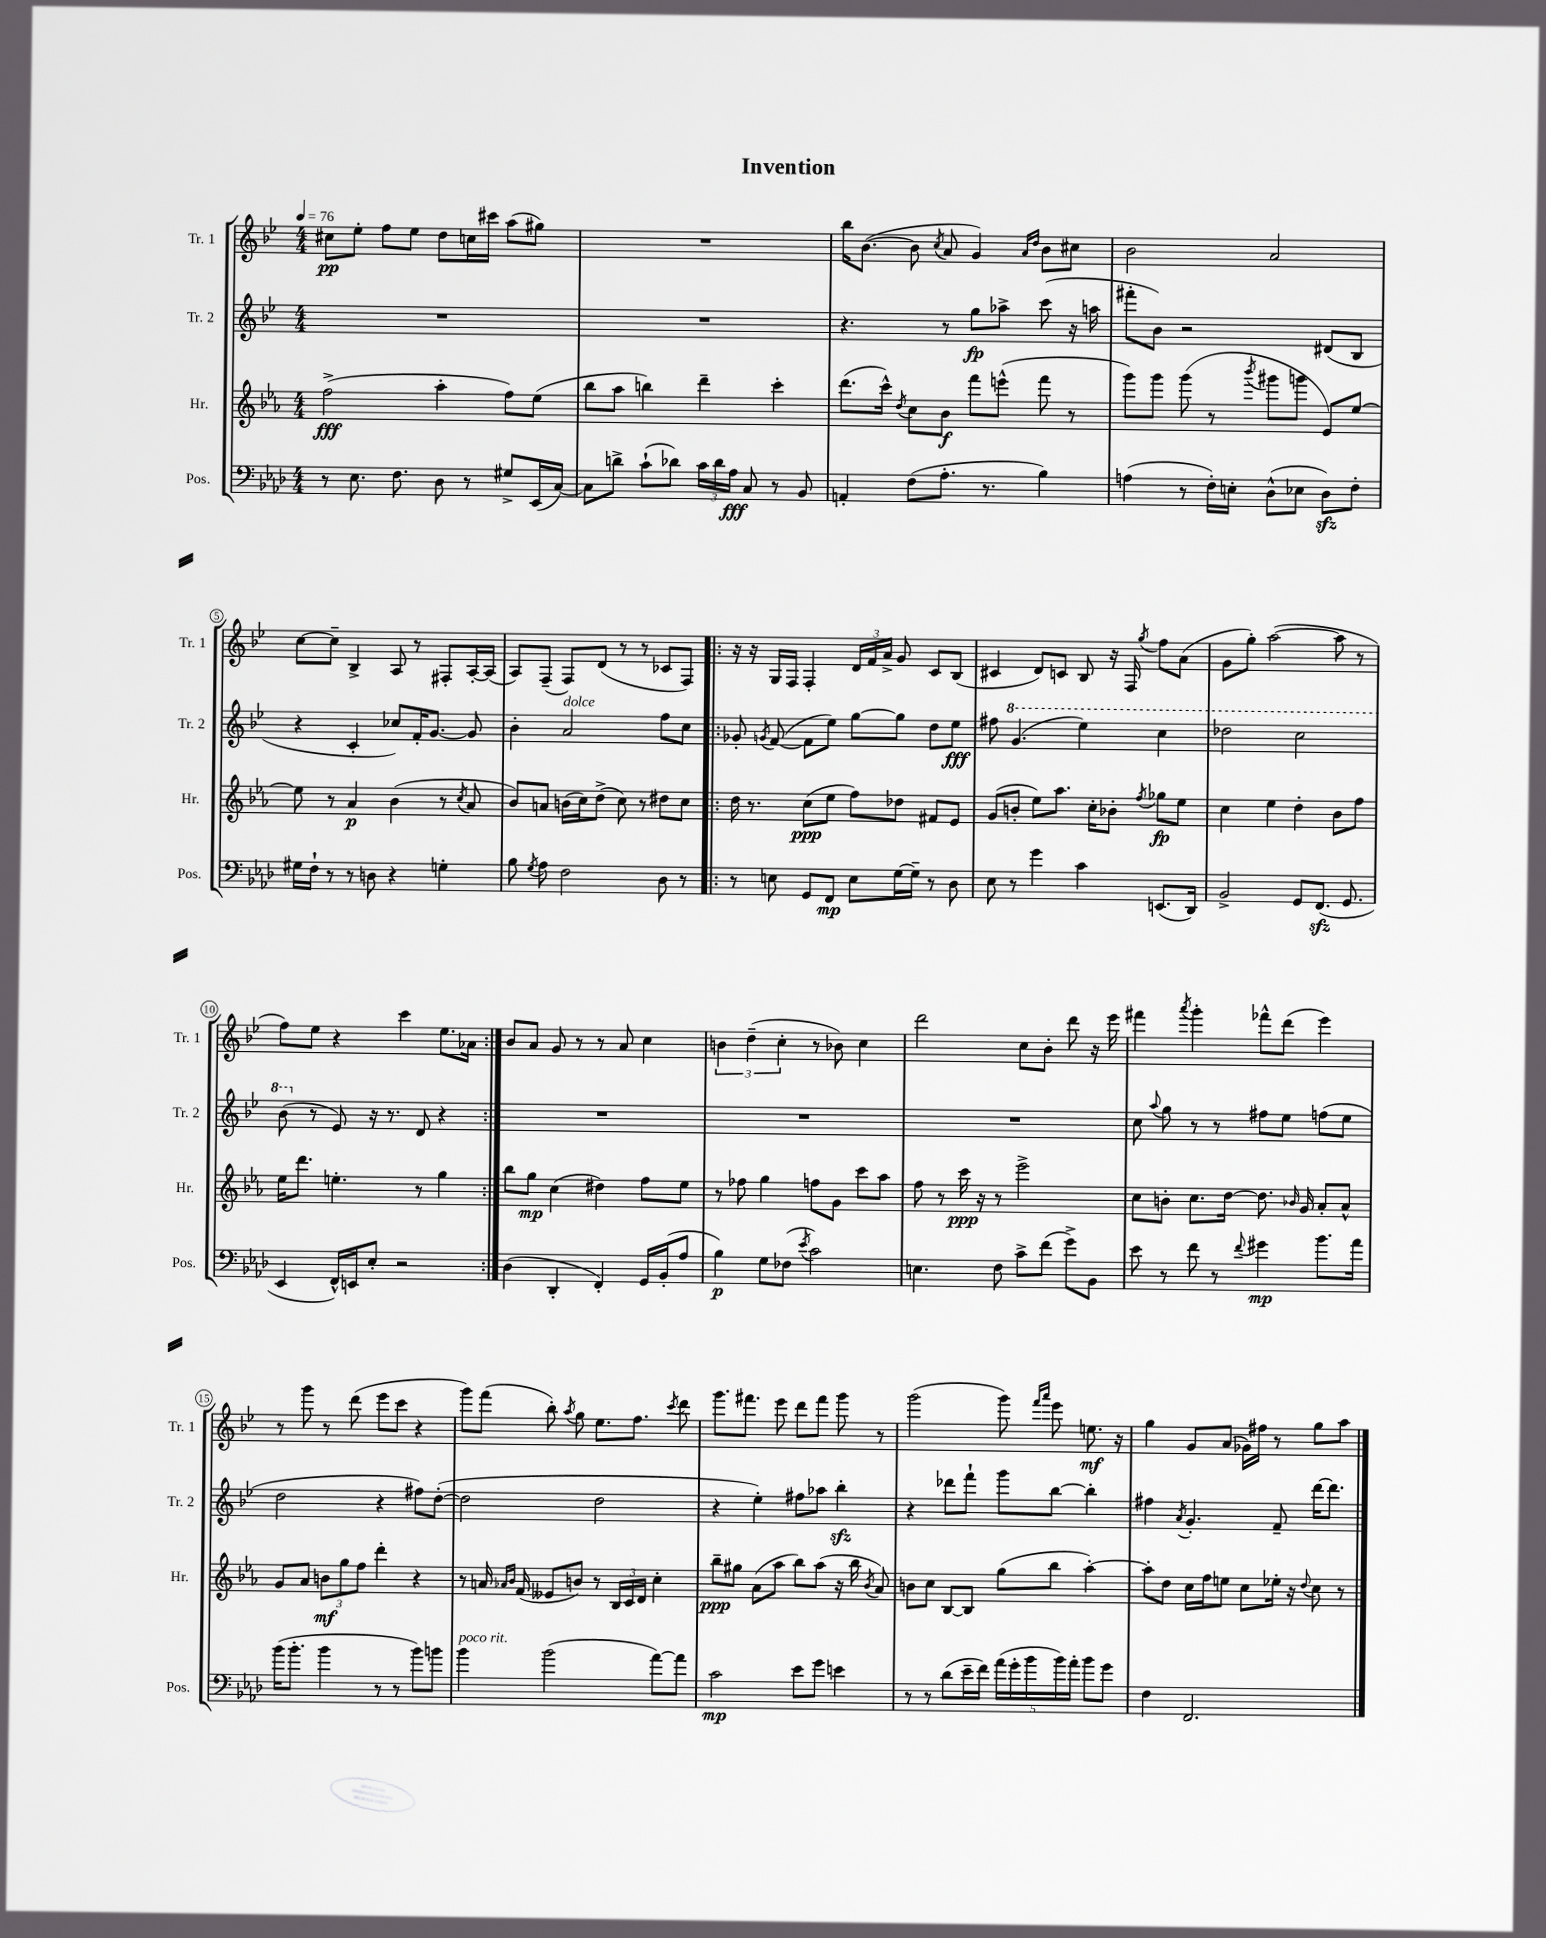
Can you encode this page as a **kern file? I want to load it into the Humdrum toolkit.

**kern	**kern	**kern	**kern
*staff4	*staff3	*staff2	*staff1
*clefF4	*clefG2	*clefG2	*clefG2
*k[b-e-a-d-]	*k[b-e-a-]	*k[b-e-]	*k[b-e-]
*M4/4	*M4/4	*M4/4	*M4/4
*MM76	*MM76	*MM76	*MM76
8r	(2ff^	1r	8cc#
8.E-	.	.	8ee-'
.	.	.	8ff
8.F	.	.	.
.	.	.	8ee-
8D-	4aa-'	.	8dd
8r	.	.	16cc
.	.	.	16ccc#
8G#^	8ff)	.	(8aa
(16EE-	(8ee-	.	8gg#)
[16C)	.	.	.
=	=	=	=
8C]	8bb-	1r	1r
8d^	8aa-	.	.
(8c`	4bb)	.	.
8d-)	.	.	.
24c	4ddd~	.	.
24d-	.	.	.
24A-	.	.	.
8C	.	.	.
8r	4ccc'	.	.
8BB-	.	.	.
=	=	=	=
4AA'	(8.ddd	4.r	16bb-
.	.	.	([8.b-
.	16ccc^^)	.	.
.	8qdd	.	.
(8F	8cc	.	8b-]
.	.	.	8qcc
8.A-'	8b-	8r	8a
.	8fff	8gg	4g)
8.r	.	.	.
.	(8eee^^	8aa-^	.
.	.	.	16qqa
.	.	.	16qqdd
4B-)	8fff	(8ccc	8b-
.	8r	16r	8cc#
.	.	16aa	.
=	=	=	=
(4A	8ggg)	8fff#'	2b-
.	8ggg	8b-)	.
8r	(8ggg	2r	.
16F')	8r	.	.
16E'	.	.	.
.	8qbbb-	.	.
(8D-^^	8ggg#	.	2a
8E-	8ggg	.	.
8D-)	8e-)	(8d#	.
8F'	[8ee-	8B-	.
=	=	=	=
16G#	8ee-]	4r	[8cc
16F`	.	.	.
8r	8r	.	8cc~]
8r	4a-	4c'	4B-^
8D	.	.	.
4r	(4b-	8cc-)	8A
.	.	16f'	8r
.	.	[8.g	.
4G'	8r	.	8F#'
.	8qcc	.	.
.	8a-	8g]	[16A'
.	.	.	(16A]
=	=	=	=
8B-	8b-)	4b-'	8A)
8qG	.	.	.
8A-	8a	.	(8F~
2F	(16b	2a	8F)
.	16cc)	.	.
.	(8dd^	.	(8d
.	8cc)	.	8r
.	8r	.	8r
8D-	8dd#	8ff	8c-
8r	8cc	8cc	8F)
=!|:	=!|:	=!|:	=!|:
8r	16dd	8g-'	16r
.	8.r	.	16r
.	.	8qg	.
8E	.	([8f	16G
.	.	.	16F
8GG	(8cc	8f]	4F'
8FF	8ee-	8ee-)	.
8E	8ff)	[8gg	24d
.	.	.	24f
.	.	.	24a^
[16G	8dd-	8gg]	8g
16G~]	.	.	.
8r	8f#	8dd	8c
8D-	8e-	8ee-	(8B-
=	=	=	=
8E-	(8g	8ff#	4c#
8r	8b'	(4.gg	.
4g	8ee-)	.	8d)
.	8.aa-	.	8c
4c	.	4eee-)	8B-
.	16cc'	.	.
.	8b-'	.	16r
.	.	.	16F
.	8qff	.	8qgg
(8.EE	8gg-	4ccc	8ff
.	8ee-	.	(8a
16DD-)	.	.	.
=	=	=	=
2BB-^	4cc	2ddd-	8g
.	.	.	8gg')
.	4ee-	.	([2aa
8GG	4dd'	2ccc	.
(8.FF	.	.	.
.	8b-	.	8aa]
8.GG	.	.	.
.	8ff	.	8r
=	=	=	=
4EE-	16ee-	(8bb-	8ff)
.	8.ddd	.	.
.	.	8r	8ee-
16FF^^)	4.ee'	8e-)	4r
16EE	.	.	.
8E-'	.	16r	.
.	.	8.r	.
2r	.	.	4ccc
.	8r	8d	.
.	4gg	4r	8.ee-
.	.	.	16a-
=:|!	=:|!	=:|!	=:|!
(4D-	8bb-	1r	8b-
.	8gg	.	8a
4DD-'	(4cc	.	8g
.	.	.	8r
4FF')	4dd#)	.	8r
.	.	.	8a
16GG	8ff	.	4cc
(16BB-'	.	.	.
8A-	8ee-	.	.
=	=	=	=
4B-)	8r	1r	6b
.	8ff-	.	.
.	.	.	(6dd~
8G	4gg	.	.
.	.	.	6cc'
(8F-	.	.	.
8qe-	.	.	.
2c)	8ff	.	8r
.	8g	.	8b-)
.	8ccc	.	4cc
.	8aa-	.	.
=	=	=	=
4.E	8ff	1r	2ddd
.	8r	.	.
.	16ccc	.	.
.	16r	.	.
8F	8r	.	.
8c^	2eee-^	.	8cc
(8f	.	.	8b-'
8g^)	.	.	8ddd
8BB-	.	.	16r
.	.	.	16eee-
=	=	=	=
8e-	8cc	8cc	4fff#
.	.	8qqaa	.
8r	8b'	8gg	.
.	.	.	8qaaa
8f	8.cc	8r	4ggg'
8r	.	8r	.
.	[16dd	.	.
8qqf	.	.	.
4g#	8.dd]	8ff#	8fff-^^
.	.	8ee-	(8ddd
.	16qqb-	.	.
.	16g	.	.
8.b-	8a-'	(8ff	4eee-)
.	8a-^^	8ee-	.
16a-	.	.	.
=	=	=	=
(16b-	8g	2dd	8r
8.b-'	.	.	.
.	8a-	.	8ggg
4b-	12b	.	8r
.	12gg	.	.
.	.	.	(8ddd
.	12ff	.	.
8r	4ddd'	4r	8eee-
8r	.	.	8ccc
8b-)	4r	8ff#)	4r
8b	.	([8dd'	.
=	=	=	=
4b-	8r	2dd]	8ggg)
.	16a	.	(8fff
.	16qqa-	.	.
.	16qqb-	.	.
.	(16f	.	.
(2b-	8e--	.	8bb-')
.	.	.	8qaa
.	8b)	.	8gg
.	8r	2dd	8.ee-
.	24B-	.	.
.	24c	.	.
.	.	.	8.ff
.	24d	.	.
[8a-)	4cc'	.	.
.	.	.	8qccc
8a-]	.	.	8ddd
=	=	=	=
2c	8bb-~	4r	8.ggg
.	8gg#	.	.
.	.	.	8.fff#
.	(8a-	4ee-')	.
.	8aa-	.	8eee-
8e-	8bb-)	8ff#	8ddd
8g	(8aa-	8aa-	8fff#
4e	16r	4bb-'	8ggg
.	16bb-	.	.
.	8qb-	.	.
.	8a-)	.	8r
=	=	=	=
8r	8b	4r	(2ggg
8r	8cc	.	.
(8d-	[8B-	8ddd-	.
16e-~	8B-]	8fff`	.
16f)	.	.	.
(20a-	(8gg	8ggg	8ggg)
20g'	.	.	.
20b-	.	.	.
.	.	.	16qqfff
.	.	.	16qqaaa
.	8bb-	[8bb-	8eee-
20b-)	.	.	.
20a-'	.	.	.
8b-	[4aa-')	4bb-']	8.ee
8g	.	.	.
.	.	.	16r
=	=	=	=
4F	8aa-']	4ff#	4gg
.	8dd	.	.
.	.	8qa	.
2.FF	16cc	4.g'	8g
.	16ff	.	.
.	8ee	.	(8a
.	8cc	.	16g-)
.	.	.	16ff#
.	16ee-'	8f~	8r
.	16r	.	.
.	8qqdd	.	.
.	8cc	[16ddd	8gg
.	.	8.ddd]	.
.	8r	.	8aa
==	==	==	==
*-	*-	*-	*-
